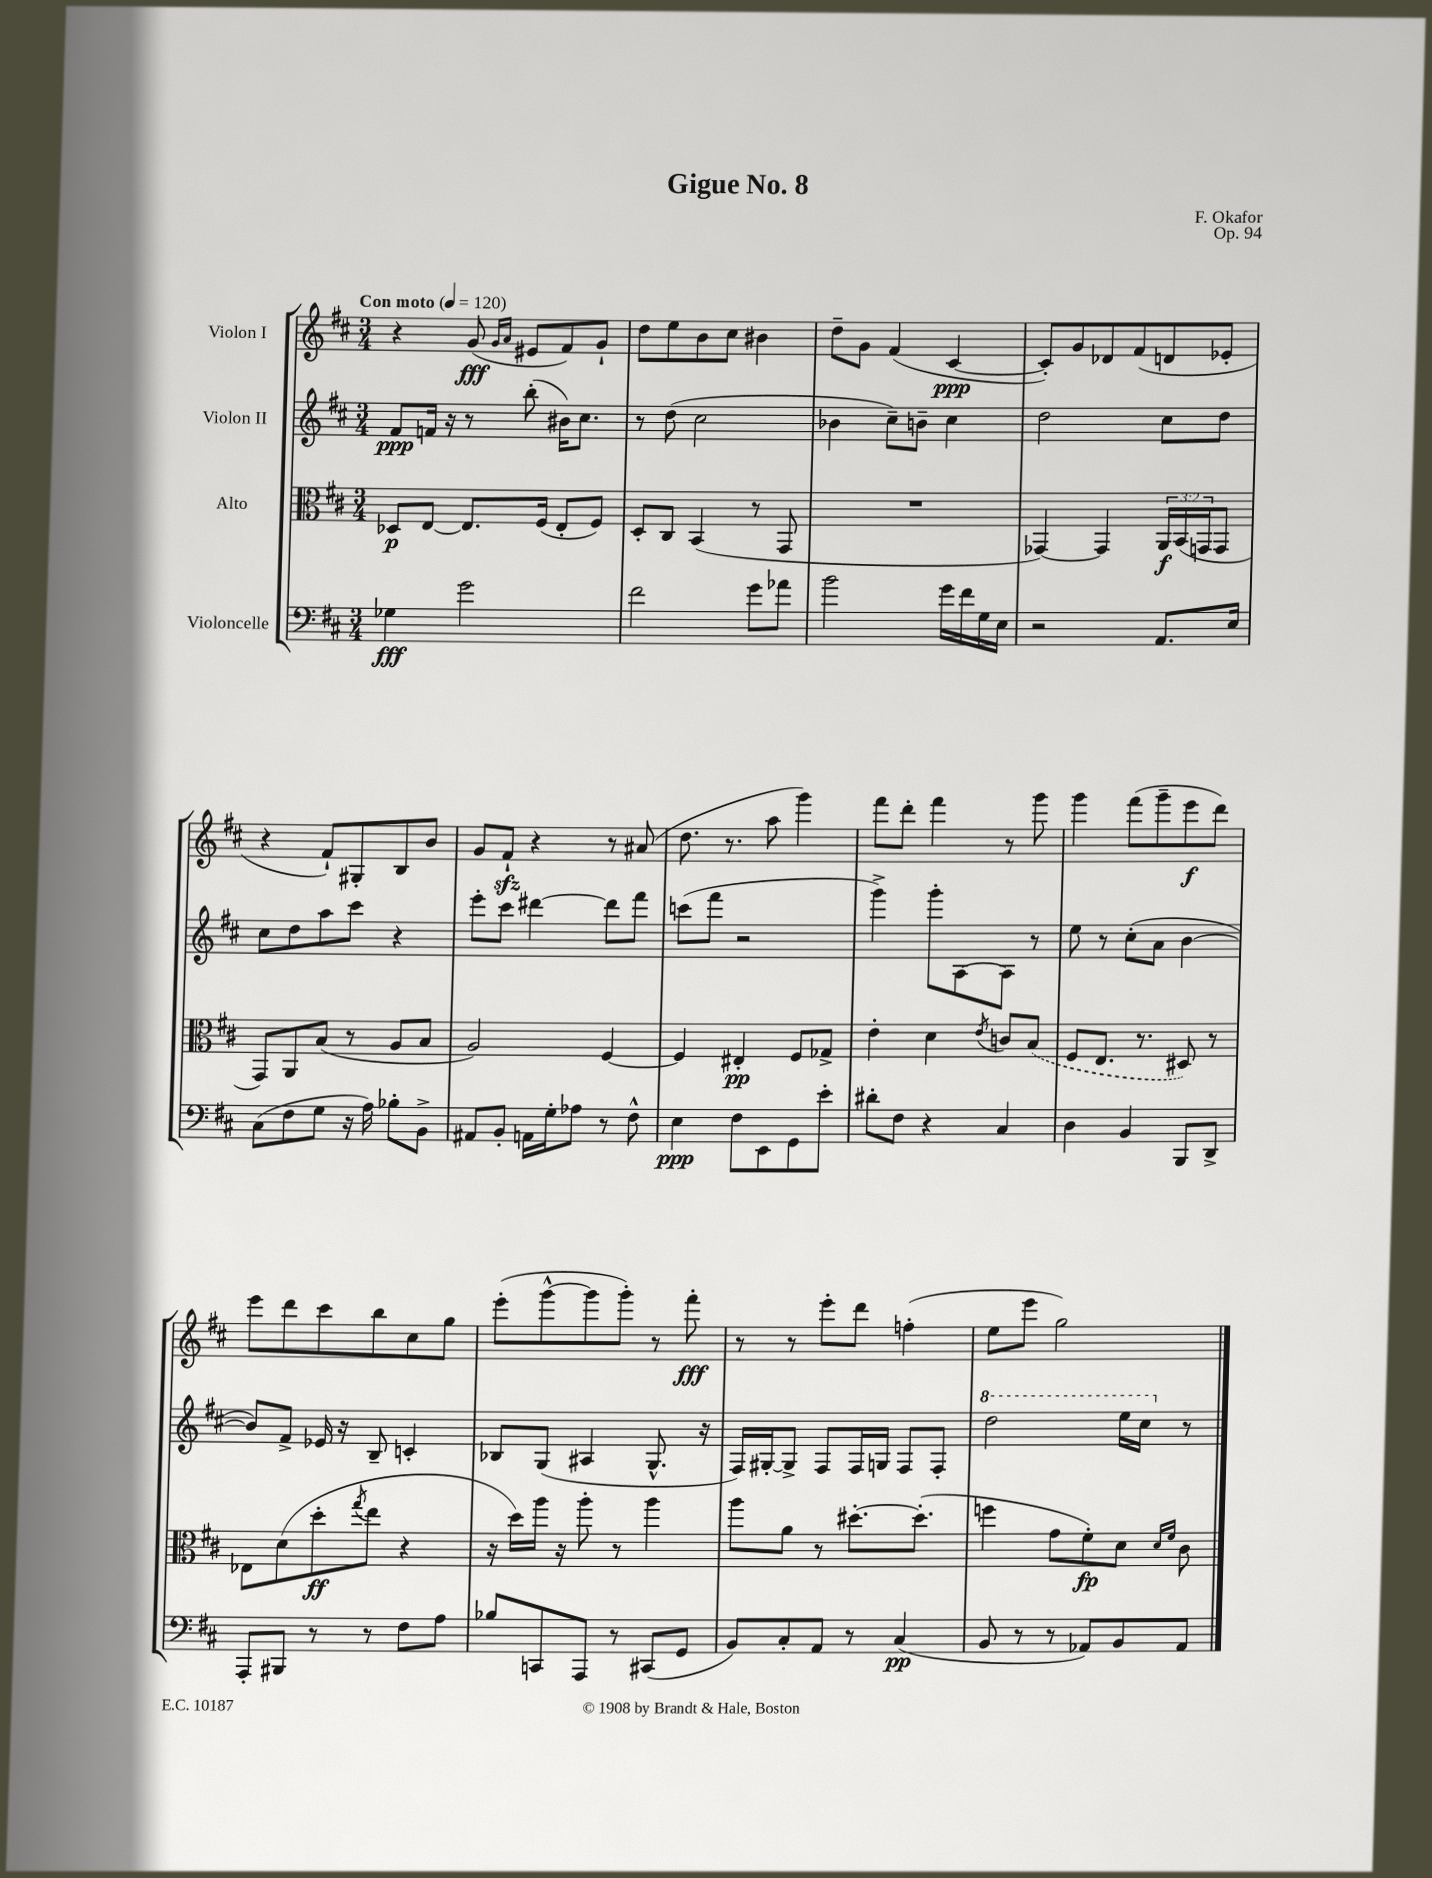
\header { title = "Gigue No. 8" composer = "F. Okafor" opus = "Op. 94" }
<<
\new StaffGroup <<
\new Staff = "s0" \with { instrumentName = "Violon I" } {
    \clef treble \key d \major \numericTimeSignature \time 3/4 \tempo "Con moto" 4 = 120
    r4 g'8\fff( \grace { g'16 a'16 } eis'8 fis'8) g'8-! |
    d''8 e''8 b'8 cis''8 bis'4 |
    d''8-- g'8 fis'4( cis'4~\ppp |
    cis'8-.) g'8 des'8 fis'8( d'8 ees'8-. |
    r4 fis'8-!) gis8-. b8 b'8 |
    g'8 fis'8-!\sfz r4 r8 ais'8( |
    d''8. r8. a''8 g'''4) |
    fis'''8 d'''8-. fis'''4 r8 g'''8 |
    g'''4 fis'''8( g'''8-- e'''8\f d'''8) |
    e'''8 d'''8 cis'''8 b''8 cis''8 g''8 |
    e'''8-.( g'''8~-^ g'''8 g'''8-.) r8 fis'''8-.\fff |
    r8 r8 e'''8-. d'''8 f''4-.( |
    e''8 e'''8 g''2) \bar "|." |
}
\new Staff = "s1" \with { instrumentName = "Violon II" } {
    \clef treble \key d \major \numericTimeSignature \time 3/4
    fis'8\ppp f'16 r16 r8 b''8-.( bis'16) cis''8. |
    r8 d''8( cis''2 |
    bes'4 cis''8--) b'8-- cis''4 |
    d''2 cis''8 d''8 |
    cis''8 d''8 a''8 cis'''8 r4 |
    e'''8-. cis'''8 dis'''4~ dis'''8 fis'''8 |
    c'''8( fis'''8 r2 |
    g'''4->) g'''8-. a8~ a8 r8 |
    e''8 r8 cis''8-.( a'8 b'4~ |
    b'8) fis'8-> ees'16 r16 b8-- c'4-. |
    bes8 g8( ais4 g8.-^ r16 |
    fis16) gis16~-. gis8-> fis8 fis16 g16 fis8 fis8-. |
    \ottava #1 d'''2 e'''16 cis'''16 \ottava #0 r8 \bar "|." |
}
\new Staff = "s2" \with { instrumentName = "Alto" } {
    \clef alto \key d \major \numericTimeSignature \time 3/4 \override Staff.TupletNumber.text = #tuplet-number::calc-fraction-text
    des8\p e8~ e8. fis16( e8-. fis8) |
    d8-. cis8 b,4( r8 g,8 |
    R2. |
    ges,4~) ges,4 \tuplet 3/2 { a,16\f b,16( g,16 } g,8 |
    g,8) a,8 b8( r8 a8 b8 |
    a2) fis4~ |
    fis4 eis4-.\pp fis8 ges8-> |
    e'4-. d'4 \acciaccatura { e'8 } c'8 \once \slurDashed b8( |
    fis8 e8. r8. dis8) r8 |
    ees8 d'8( d''8-.\ff \acciaccatura { g''8 } e''8 r4 |
    r16 d''16) a''16 r16 a''8-. r8 a''4 |
    a''8 a'8 r8 dis''8.~-. dis''8.-.( |
    f''4 g'8 fis'8-.\fp) d'8 \grace { d'16 fis'16 } cis'8 \bar "|." |
}
\new Staff = "s3" \with { instrumentName = "Violoncelle" } {
    \clef bass \key d \major \numericTimeSignature \time 3/4
    ges4\fff g'2 |
    fis'2 g'8 aes'8 |
    b'2 g'16 fis'16 g16 e16 |
    r2 a,8. e16 |
    cis8( fis8 g8 r16 a16) bes8-. b,8-> |
    ais,8 b,8-. a,16 g16-. aes8 r8 fis8-^ |
    e4\ppp fis8 e,8 g,8 e'8-. |
    dis'8-. fis8 r4 cis4 |
    d4 b,4 b,,8 d,8-> |
    a,,8-. bis,,8 r8 r8 fis8 a8 |
    bes8 c,8 a,,8 r8 cis,8( g,8 |
    b,8) cis8-. a,8 r8 cis4\pp( |
    b,8 r8 r8 aes,8) b,8 aes,8 \bar "|." |
}
>>
>>
\layout { \context { \Score \remove "Bar_number_engraver" } }
